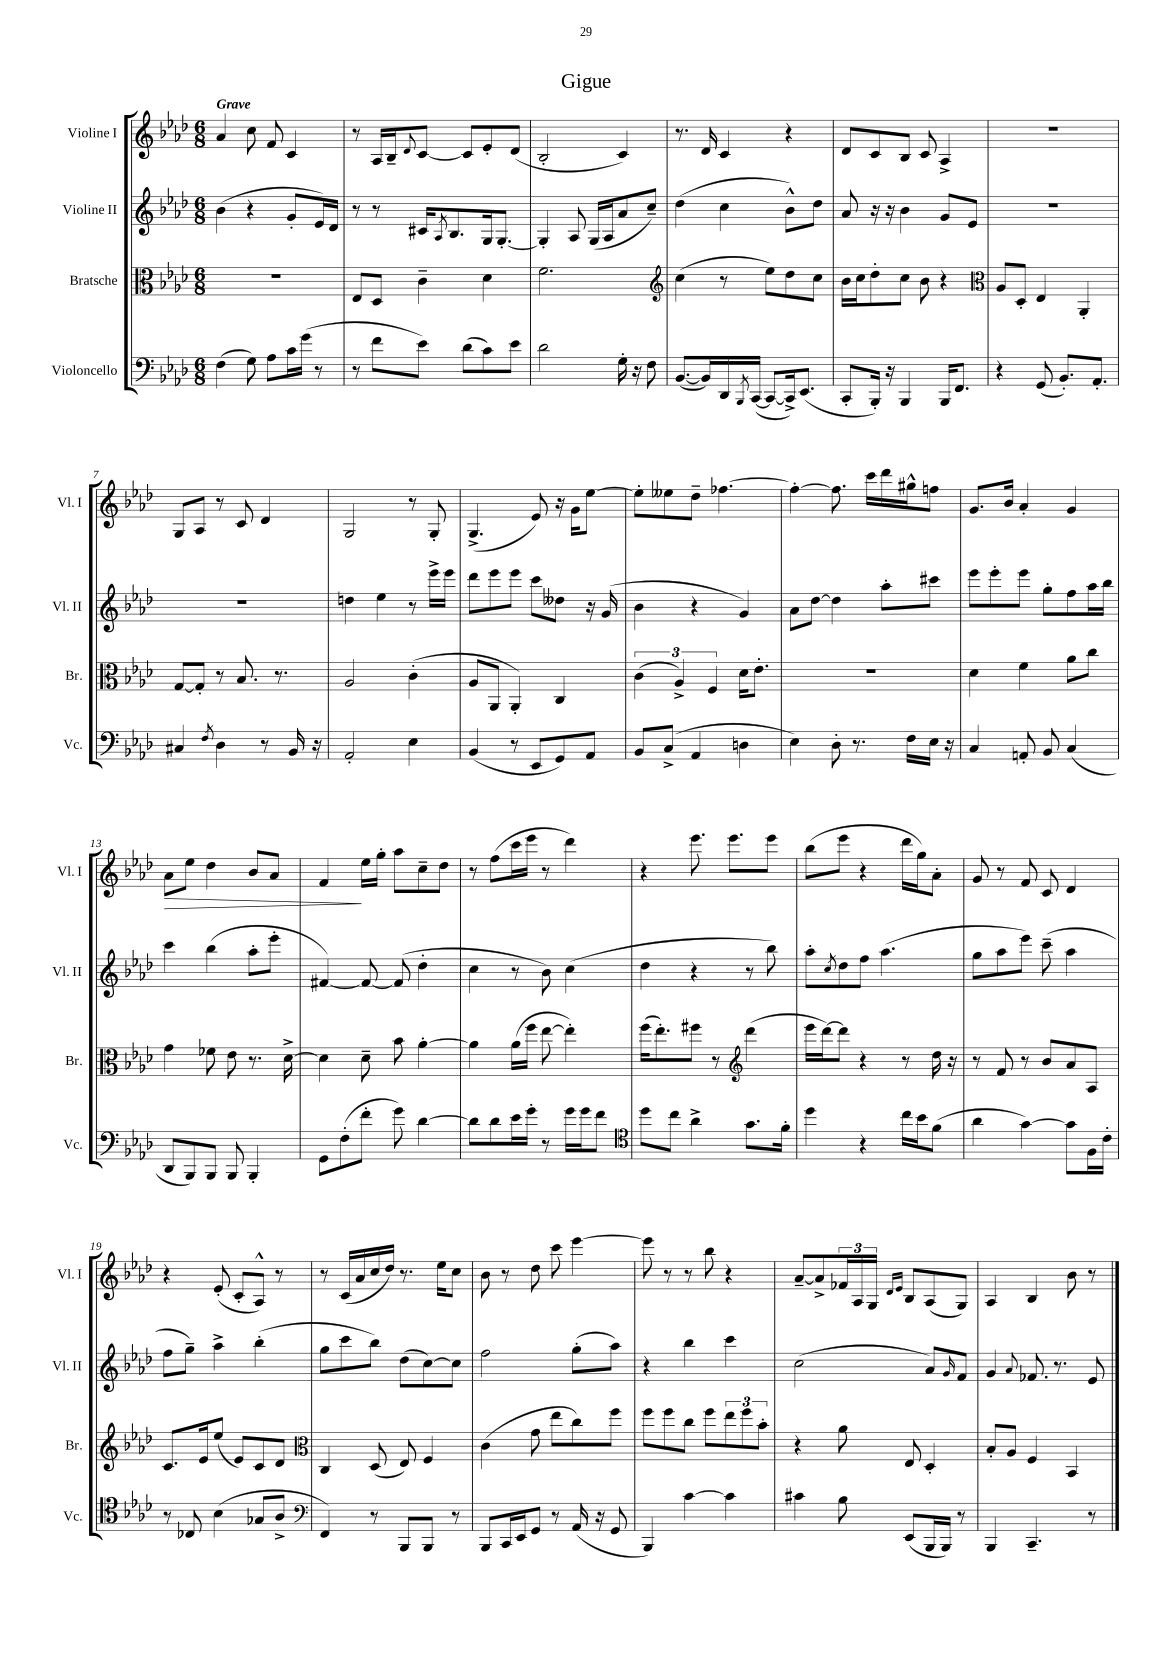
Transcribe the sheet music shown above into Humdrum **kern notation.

**kern	**kern	**kern	**kern	**dynam
*part4	*part3	*part2	*part1	*part1
*staff4	*staff3	*staff2	*staff1	*staff1
*I"Violoncello	*I"Bratsche	*I"Violine II	*I"Violine I	*
*I'Vc.	*I'Br.	*I'Vl. II	*I'Vl. I	*
*clefF4	*clefC3	*clefG2	*clefG2	*
*k[b-e-a-d-]	*k[b-e-a-d-]	*k[b-e-a-d-]	*k[b-e-a-d-]	*
*M6/8	*M6/8	*M6/8	*M6/8	*
=1	=1	=1	=1	=1
!	!	!	!LO:TX:a:B:t=Grave	!
(4F\	2.r	(4b-\	4a-/	.
8G\)	.	4r	8cc\	.
8A-\L	.	.	8f/	.
16c\L	.	8g'/L	4c/	.
(16g\JJ	.	.	.	.
8r	.	16e-/L)	.	.
.	.	16d-/JJ	.	.
=2	=2	=2	=2	=2
8r	8E-/L	8r	8r	.
8f\L	8D-/J	8r	16A-/LL	.
.	.	.	16B-~/J	.
.	.	.	8qqd-/	.
8e-\J)	4c~\	16c#X/KL	[8c/J	.
.	.	8qA-/	.	.
.	.	8.B-/	.	.
(8d-\L	.	.	8c/L]	.
8c\)	4d-\	16G/k	8e-'/	.
.	.	[8.G'/J	.	.
8e-\J	.	.	(8d-/J	.
=3	=3	=3	=3	=3
2d-\	2.f\	4G'/]	2B-'/	.
.	.	8A-/	.	.
.	.	(16G/LL	.	.
.	.	16A-/J	.	.
16G'\	.	8a-/	4c/)	.
16r	.	.	.	.
8F\	.	8cc~/J)	.	.
=4	=4	=4	=4	=4
*	*clefG2	*	*	*
([8.BB-/L	(4cc\	(4dd-\	8.r	.
16BB-/L])	.	.	16d-/	.
16DD-/	8r	4cc\	4c/	.
8qBBB-/	.	.	.	.
([16CC/JJ	.	.	.	.
8CC/L_	8ee-\L)	.	.	.
16CC^/k])	8dd-\	8b-^^\L)	4r	.
(8.EE-/J	.	.	.	.
.	8cc\J	8dd-\J	.	.
=5	=5	=5	=5	=5
8CC'/L	16b-\LL	8a-/	8d-/L	.
.	16cc\J	.	.	.
16BBB-'/Jk)	8dd-'\	16r	8c/	.
16r	.	16r	.	.
4BBB-/	8cc\J	4b-\	8B-/J	.
.	8b-\	.	8c/	.
16BBB-/KL	4r	8g/L	4A-^/	.
8.FF/J	.	.	.	.
.	.	8e-/J	.	.
=6	=6	=6	=6	=6
*	*clefC3	*	*	*
4r	8A-/L	2.r	2.r	.
.	8D-'/J	.	.	.
(8GG/	4E-/	.	.	.
8.BB-'/L)	.	.	.	.
.	4AA-'/	.	.	.
8.AA-'/J	.	.	.	.
!!LO:LB:g=z
=7	=7	=7	=7	=7
4C#X/	[8G/L	2.r	8G/L	.
.	8G'/J]	.	8A-/J	.
8qF/	.	.	.	.
4D-\	8r	.	8r	.
.	8.B-/	.	8c/	.
8r	.	.	4d-/	.
.	8.r	.	.	.
16BB-/	.	.	.	.
16r	.	.	.	.
=8	=8	=8	=8	=8
2AA-'/	2A-/	4ddn\	2G/	.
.	.	4ee-\	.	.
4E-\	(4c'\	8r	8r	.
.	.	16eee-^\LL	8G'/	.
.	.	16eee-\JJ	.	.
=9	=9	=9	=9	=9
(4BB-/	8A-/L	8ddd-\L	(4.G^/	.
.	8AA-/J	8eee-\	.	.
8r	4AA-'/)	8eee-\J	.	.
8EE-/L	.	8ccc\L	8e-/)	.
8GG/)	4C/	8dd--X\J	16r	.
.	.	.	16g\KL	.
8AA-/J	.	16r	[8ee-\J	.
.	.	(16g/	.	.
=10	=10	=10	=10	=10
8BB-/L	(6c\	4b-\	8ee-'\L]	.
(8C^/J	.	.	8ee--X\	.
.	6A-^/)	.	.	.
4AA-/	.	4r	8dd-~\J	.
.	6F/	.	.	.
.	.	.	[4.ff-X\	.
4Dn\	16d-\KL	4g/)	.	.
.	8.e-'\J	.	.	.
=11	=11	=11	=11	=11
4E-\)	2.r	8a-\L	4ff-'\_	.
.	.	[8dd-\J	.	.
8D-'\	.	4dd-\]	8.ff-\]	.
8.r	.	.	.	.
.	.	.	16ccc\LL	.
.	.	8aa-'\L	16ddd-\	.
16F\LL	.	.	16gg#X^^\J	.
16E-\JJ	.	8ccc#X\J	8ffn\J	.
16r	.	.	.	.
=12	=12	=12	=12	=12
4C/	4d-\	8eee-\L	8.g/L	.
.	.	8eee-'\	.	.
.	.	.	16b-/Jk	.
8AAn'/	4f\	8eee-\J	4a-'/	.
8BB-/	.	8gg'\L	.	.
(4C/	8a-\L	8ff\	4g/	.
.	8cc\J	16aa-\L	.	.
.	.	16bb-\JJ	.	.
!!LO:LB:g=z
=13	=13	=13	=13	=13
!	!	!	!	!LO:HP:b
8DD-/L	4g\	4ccc\	8a-\L	>
8BBB-/)	.	.	8ee-\J	.
8BBB-/J	8f-X\	(4bb-\	4dd-\	.
8BBB-/	8e-\	.	.	.
4BBB-'/	8.r	8aa-'\L	8b-/L	.
.	.	8eee-'\J	8a-/J	.
.	[16d-^\	.	.	.
=14	=14	=14	=14	=14
8GG\L	4d-\]	[4f#X/)	4f/	.
(8F'\	.	.	.	.
8f'\J	8d-~\	8f#/_	16ee-\LL	]
.	.	.	16gg'\JJ	.
8g\)	8b-\	(8f#/]	8aa-\L	.
[4d-\	[4a-'\	4dd-'\	8cc~\	.
.	.	.	8dd-\J	.
=15	=15	=15	=15	=15
8d-\L]	4a-\]	4cc\	8r	.
8d-\	.	.	(8ff\L	.
16e-\L	(16a-\LL	8r	16ccc\L	.
16g'\JJ	16ff\JJ	.	16eee-\JJ	.
8r	[8ee-\	8b-\)	8r	.
16g\LL	4ee-'\])	(4cc\	4ddd-\)	.
16g\J	.	.	.	.
8f\J	.	.	.	.
=16	=16	=16	=16	=16
*clefC4	*	*	*	*
8dd-\L	(16ff\KL	4dd-\	4r	.
.	8.ee-'\)	.	.	.
8cc\J	.	.	.	.
4a-^\	8ff#X\J	4r	8.eee-\	.
.	8r	.	.	.
.	.	.	8.eee-\L	.
*	*clefG2	*	*	*
8.g\L	(4ddd-\	8r	.	.
.	.	8bb-\)	8eee-\J	.
16f'\Jk	.	.	.	.
=17	=17	=17	=17	=17
4dd-\	16eee-\LL	8aa-'\L	(8bb-\L	.
.	[16ddd-\J)	.	.	.
.	.	8qcc/	.	.
.	8ddd-\J]	8dd-\	8eee-\J	.
4r	4r	8ff\J	4r	.
.	.	(4.aa-\	.	.
16cc\LL	8r	.	16ddd-\LL	.
16b-\J	.	.	16gg\J)	.
(8f\J	16dd-\	.	8a-'\J	.
.	16r	.	.	.
=18	=18	=18	=18	=18
4a-\	8r	8gg\L	8g/	.
.	8f/	8aa-\	8r	.
[4g\)	8r	8eee-\J)	8f/	.
.	8b-/L	(8ccc~\	8c/	.
8g\L]	8a-/	4aa-\	4d-/	.
16F\L	8A-/J	.	.	.
16c'\JJ	.	.	.	.
!!LO:LB:g=z
=19	=19	=19	=19	=19
8r	8.c/L	8ff\L	4r	.
8C-X/	.	8gg~\J)	.	.
.	16e-/k	.	.	.
(4B-\	(8ee-/J	4aa-^\	(8e-'/	.
.	8e-/L)	.	8c'/L	.
8G-X/L	8c/	(4bb-'\	8A-^^/J)	.
8A-^/J	8d-/J	.	8r	.
=20	=20	=20	=20	=20
*clefF4	*clefC3	*	*	*
4FF/)	4C/	8gg\L	8r	.
.	.	8ccc\	(16c/LL	.
.	.	.	16a-/	.
8r	(8D-/	8bb-\J)	16cc/	.
.	.	.	16dd-/JJ)	.
8BBB-/L	8E-/)	(8dd-\L	8.r	.
8BBB-/J	4F/	[8cc\)	.	.
.	.	.	16ee-\KL	.
8r	.	8cc\J]	8cc\J	.
=21	=21	=21	=21	=21
8BBB-/L	(4c\	2ff\	8b-\	.
16CC/L	.	.	8r	.
16EE-/J	.	.	.	.
8GG/J	8g\	.	8dd-\	.
8r	8ee-\L	.	8ccc\	.
(16AA-/	8cc\)	(8gg'\L	[4eee-\	.
16r	.	.	.	.
8GG/	8ff\J	8aa-\J)	.	.
=22	=22	=22	=22	=22
4BBB-/)	8ff\L	4r	8eee-\]	.
.	8ff\	.	8r	.
[4c\	8cc\J	4bb-\	8r	.
.	8ff\L	.	8bb-\	.
4c\]	12ee-\	4ccc\	4r	.
.	12ff\	.	.	.
.	12b-'\J	.	.	.
=23	=23	=23	=23	=23
4c#X\	4r	(2cc\	[8a-~/L	.
.	.	.	8a-^/]	.
8B-\	8a-\	.	24f-X/L	.
.	.	.	24A-/	.
.	.	.	24G/JJ	.
.	.	.	16qqd-/LL	.
.	.	.	16qqe-/JJ	.
(8EE-/L	8E-/	.	8B-/L	.
16BBB-/L	4D-'/	8a-/L)	(8A-/	.
16BBB-/JJ)	.	.	.	.
.	.	16qqg/	.	.
8r	.	8f/J	8G/J)	.
=24	=24	=24	=24	=24
4BBB-/	8B-'/L	4g/	4A-/	.
.	8A-/J	.	.	.
.	.	8qqa-/	.	.
4.CC~/	4F/	8.f-X/	4B-/	.
.	.	8.r	.	.
.	4BB-/	.	8b-\	.
8r	.	8e-/	8r	.
==	==	==	==	==
*-	*-	*-	*-	*-
